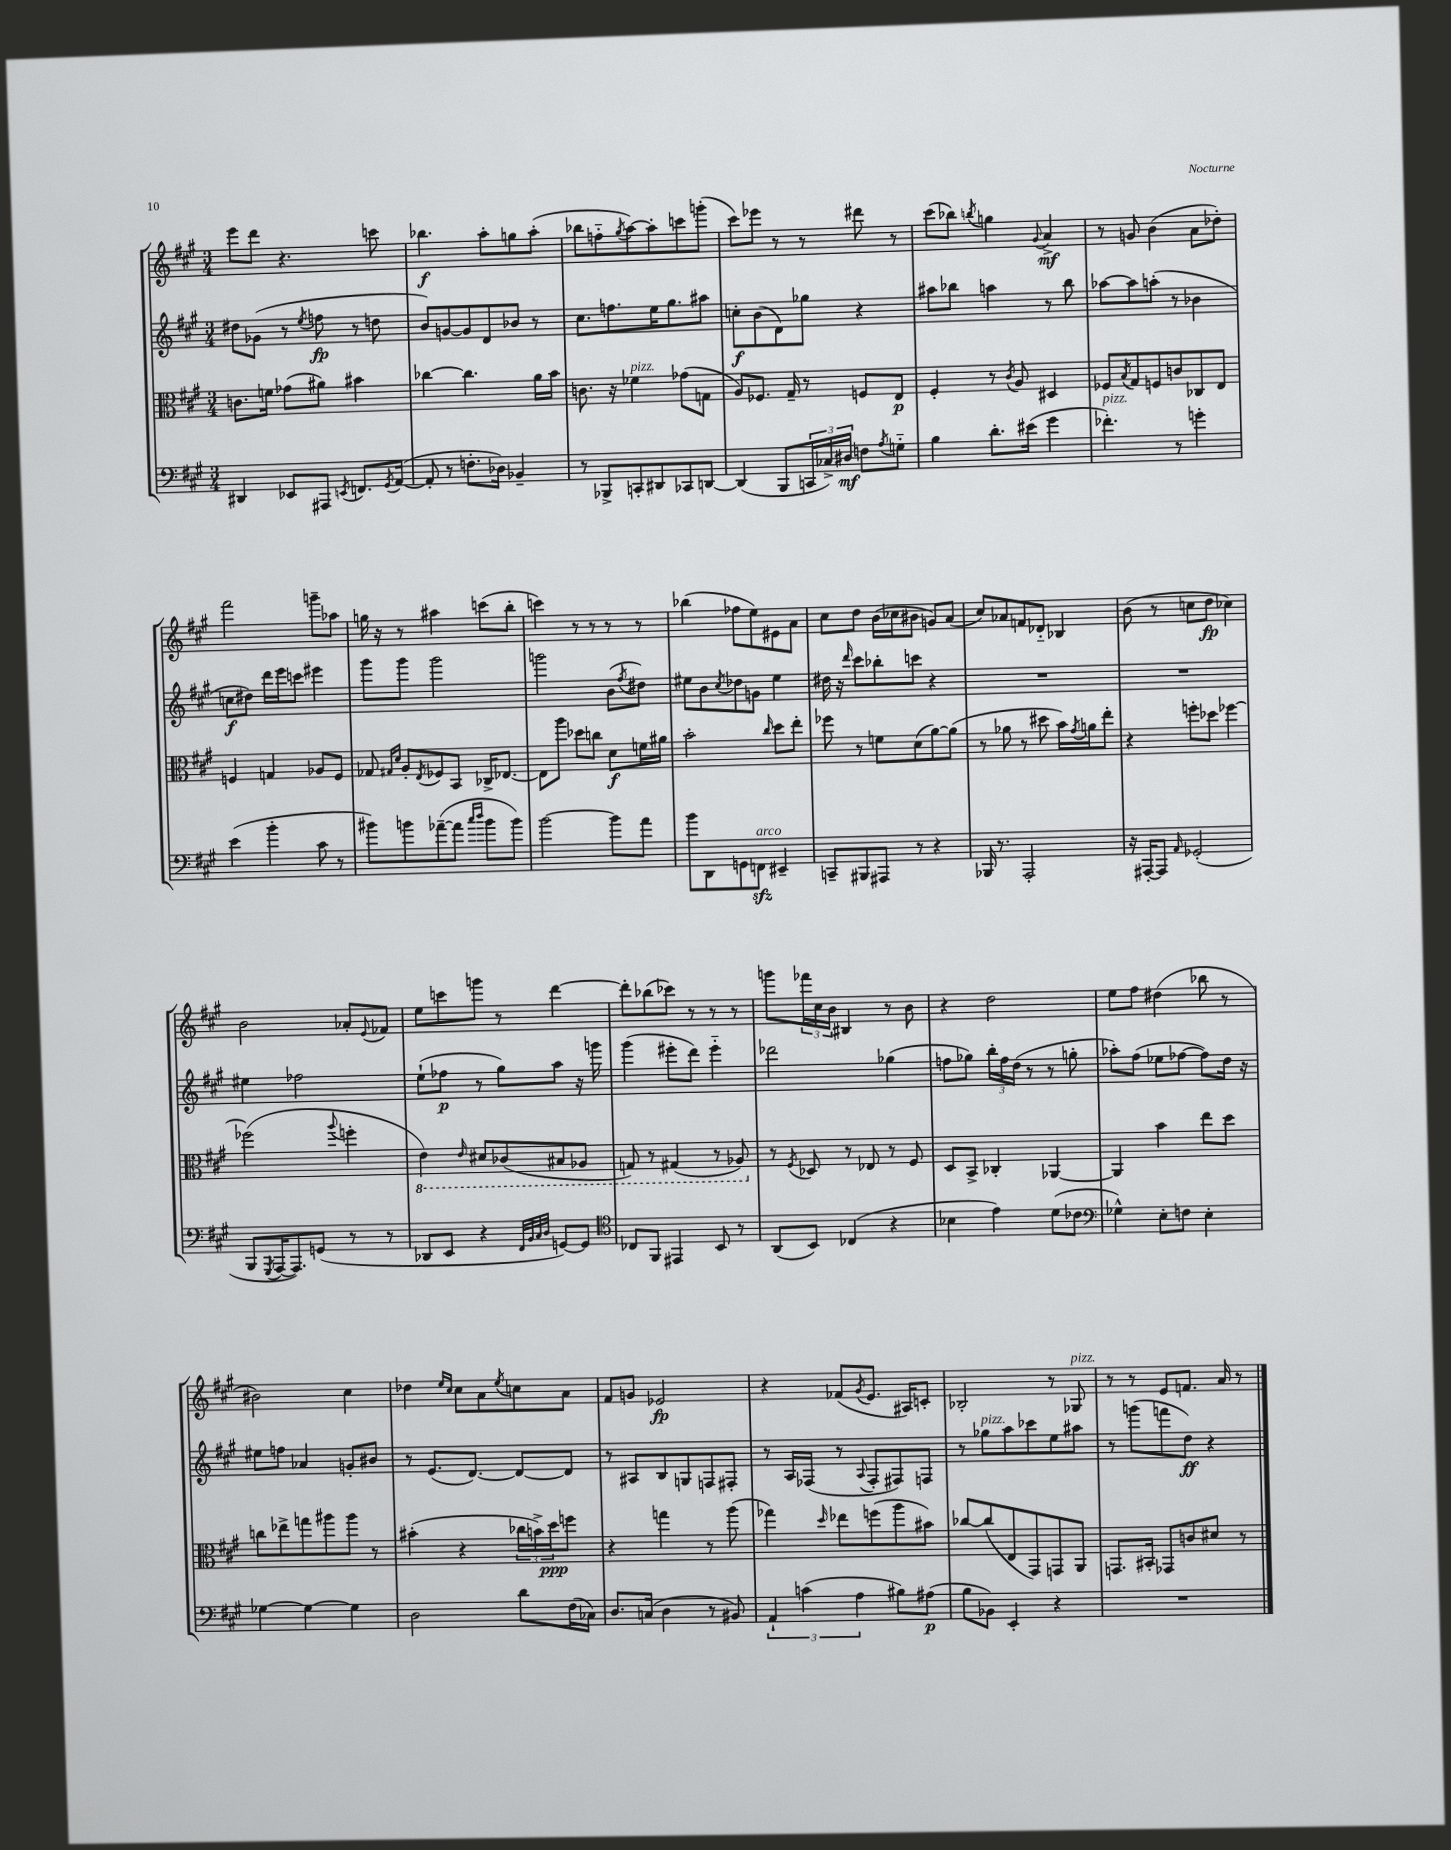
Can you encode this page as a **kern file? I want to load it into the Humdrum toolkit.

**kern	**kern	**kern	**kern
*staff4	*staff3	*staff2	*staff1
*clefF4	*clefC3	*clefG2	*clefG2
*k[f#c#g#]	*k[f#c#g#]	*k[f#c#g#]	*k[f#c#g#]
*M3/4	*M3/4	*M3/4	*M3/4
4DD#	8.c	8dd#	8eee
.	.	(8g-	8ddd
.	16f	.	.
8EE-	(8g-	8r	4.r
.	.	8qee	.
8AAA#	8a#)	8ff	.
8qEE	.	.	.
8.FF	4b#	8r	.
.	.	8dd	8ccc
8qGG#	.	.	.
([16AA	.	.	.
=	=	=	=
8AA']	[4cc-	8b)	4.bb-
8r	.	[8g	.
8.F'	4.cc-]	8g]	.
.	.	8d	8aa'
16D-)	.	.	.
4BB-~	.	8b-	8gg
.	16a	8r	(8aa'
.	16b	.	.
=	=	=	=
8r	8.c	8.cc#	8bb-
8BBB-^	.	.	8ff'~
.	16r	8.ff	.
.	.	.	8qgg#
8CC'	4f-	.	[8aa)
8DD#	.	16ee	8aa']
.	.	8.gg#	.
8CC-	(8g-	.	8ccc
[8DD	8G	8aa#	(8ggg'
=	=	=	=
(4DD]	8A)	8cc'	8ccc#)
.	8.F-	(8b	8eee-
8BBB	.	8d)	8r
.	16G#~	.	.
24CC	8r	8gg-	8r
24C-^)	.	.	.
24D#	.	.	.
8F	8F	4r	8ddd#
8qA	.	.	.
8G'~	8E	.	8r
=	=	=	=
4B	4F#'	8aa#	(8ccc#
.	.	8bb-	8bb-)
.	.	.	8qbb
8.d'	8r	4aa	4gg
.	8qc#	.	.
.	8A	.	.
(16e#	.	.	.
.	.	.	8qqg#
4g#	4D#	8r	4a^
.	.	8bb-	.
=	=	=	=
4.f-')	8F-	[8aa-	8r
.	8qB	.	.
.	8G#	8aa-]	8g
.	8F	(8aa'	(4b
8r	8c	8r	.
4g'	8C-	4b-	8a
.	8E	.	8dd-')
=	=	=	=
(4e	4F	8cc	2fff#
.	.	8dd#)	.
4b'	4G	16ddd	.
.	.	16eee	.
.	.	8ccc	.
8c#	8A-	4eee#	8ggg~
8r	8F	.	8aa-
=	=	=	=
8b#)	8G-	8ggg#	16gg
.	.	.	16r
.	16qqG#	.	.
.	16qqd	.	.
8b	8A'	8ggg#	8r
.	8qE	.	.
([8a-~	8F-	2ggg#	4aa#
8a-]	8BB	.	.
16qqcc#	.	.	.
16qqdd	.	.	.
8b	16C-^	.	(8ccc
.	[8.E-	.	.
8b)	.	.	8bb'
=	=	=	=
[2b	8E-]	2ggg	4ccc)
.	8aa	.	.
.	8dd-	.	8r
.	8cc	.	8r
8b]	8d	(8b	8r
.	.	8qff#	.
8a	16f	8dd#)	8r
.	16a#	.	.
=	=	=	=
8b	2b'	8ee#	(4bb-
8DD	.	8b	.
.	.	8qcc#	.
8GG	.	8dd-	8ff-
8FF	.	8g	8ee)
.	16qqcc#	.	.
4EE#~	8dd	4ee#	8e#
.	8ee'	.	8a
=	=	=	=
8CC~	8ff-	16dd#	8cc#
.	.	16r	.
.	.	16qqddd	.
8BBB#	8r	8ccc#	8dd
8AAA#	8f	8bb-'	(16b
.	.	.	16cc-
8r	(8d	8ccc	8b#
4r	[8a)	4r	8g)
.	(8a]	.	(8a
=	=	=	=
16BBB-	8r	2.r	8cc#)
8.r	.	.	.
.	8a-	.	8a-
2AAA'	8r	.	8f
.	8dd#	.	8d-'~
.	16b)	.	4B-
.	8qg#	.	.
.	16a	.	.
.	8ee'	.	.
=	=	=	=
16r	4r	2.r	(8b
[16AAA#'	.	.	.
8AAA#]	.	.	8r
16qqAA	.	.	.
(2GG-'	8ff'	.	8cc
.	8dd-	.	8dd
.	[4ff-	.	4cc-)
=	=	=	=
8BBB	(2ff-]	4ee#	2b
8qGGG#	.	.	.
[16AAA	.	.	.
8.AAA])	.	.	.
.	.	2ff-	.
(8GG	.	.	.
.	8qqaa	.	.
8r	4ff'	.	8a-'
.	.	.	8qqe
8r	.	.	8f-
=	=	=	=
8DD-	4E)	(8ee`	8ee
8EE	.	8ff-	8ccc
.	16qqE	.	.
4r	8D#	8r	8ggg
.	(8C-	8gg#)	8r
32qqFF#	.	.	.
32qqBB	.	.	.
32qqC#	.	.	.
32qqD	.	.	.
[8GG)	8BB#	8aa	[4ddd
8GG]	8AA-	16r	.
.	.	16ggg	.
=	=	=	=
*clefC4	*	*	*
8C-	8GG)	(4ggg#	8ddd']
8FF#	8r	.	(8bb-
4EE#	(4GG#	8eee#'	8ccc-)
.	.	8ddd)	8r
8BB	8r	4eee#'~	8r
8r	8AA-)	.	8r
=	=	=	=
(8AA	8r	2ddd-	8ggg
.	8qF#	.	.
8BB)	8D-	.	24fff-
.	.	.	24cc#
.	.	.	24b
(4C-	8r	.	4B#
.	8E-	.	.
4r	8r	(4gg-	8r
.	8F#	.	8b
=	=	=	=
4B-	8D	8ff	4r
.	8BB^	8gg-)	.
4e)	4C-'	24bb'	2dd
.	.	24ff	.
.	.	(24dd	.
.	.	8r	.
(8d	[4AA-	8r	.
8c-	.	8gg'	.
=	=	=	=
*clefF4	*	*	*
4G-^^)	4AA-]	8aa-')	8ee
.	.	(8ff#	8ff#
8E'	4b	8ee-	(4dd#
8F	.	[8ff-	.
4E'	8ee	8ff-])	8bb-
.	8dd	16dd	8r
.	.	16r	.
=	=	=	=
[4G-	8cc	8ee#	2b#)
.	8ee-^	8ff	.
4G-_	8gg	4a-	.
.	8aa#	.	.
4G-]	8aa#	8g'	4cc#
.	8r	8b#	.
=	=	=	=
2D	(4b#'	8r	4dd-
.	.	(8.e	.
.	.	.	16qqee
.	.	.	16qqcc#
.	4r	.	8cc#
.	.	[8.d)	.
.	.	.	8a
.	.	.	8qee
8d	24cc-	8d_	8cc
.	24b^)	.	.
.	24dd	.	.
(16F#	8ff	8d]	8a
16C-)	.	.	.
=	=	=	=
8.D	4r	8r	8f#
.	.	8A#	8g
(16C	.	.	.
4D	4gg	8B	2e-
.	.	8G	.
8r	8r	8F	.
8BB#)	(8aa	8F#'	.
=	=	=	=
6AA`	4gg-)	8r	4r
.	.	16A	.
(6c	.	.	.
.	.	(16F-	.
.	16qqdd	.	.
.	8ee-	8r	(8f-
6A	.	.	.
.	.	8qqA	8qg#
.	(8ff	8F-'	8.e
8B#)	8aa	8F#)	.
.	.	.	16A#)
(8A#	8b#)	8F	8c'
=	=	=	=
8B	[8cc-	8r	2B-'
8BB-)	(8cc-]	8gg-	.
4EE'	8E	8aa	.
.	8GG#)	8ccc-	.
4r	8GG	8ee	8r
.	8AA	8aa#	8G-
=	=	=	=
2.r	8.GG	8r	8r
.	.	(8ggg	8r
.	16BB#'	.	.
.	8GG-	8fff	8e
.	8c	8dd)	8.f
.	8d#	4r	.
.	.	.	16a
.	8r	.	8r
==	==	==	==
*-	*-	*-	*-
